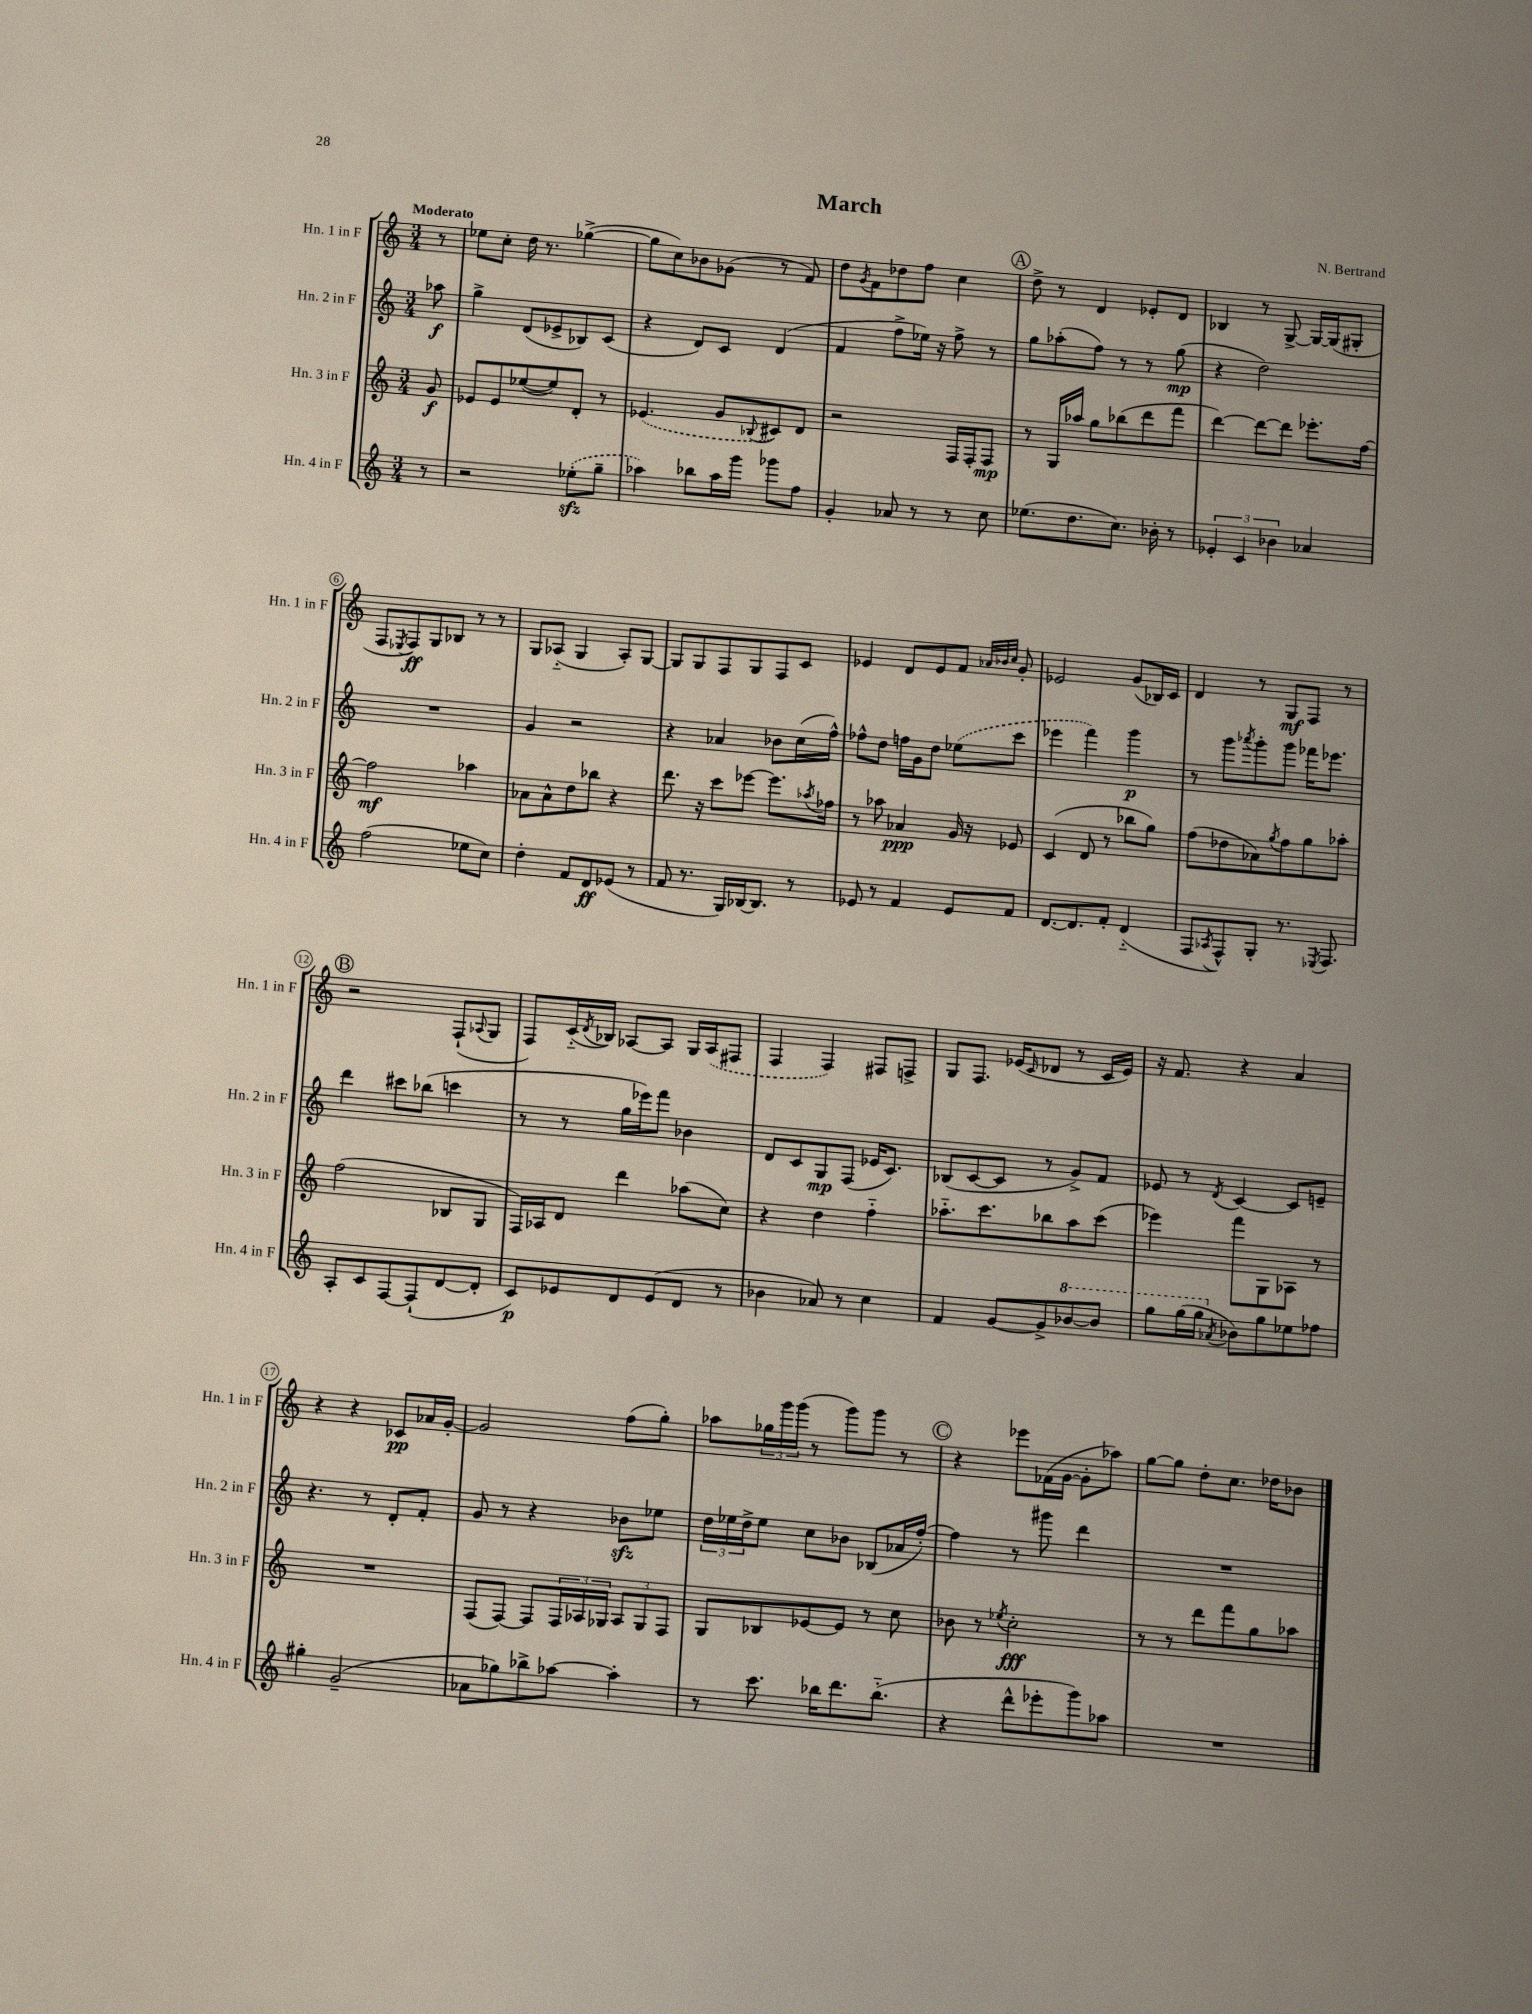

**kern	**dynam	**kern	**dynam	**kern	**dynam	**kern	**dynam
*part4	*part4	*part3	*part3	*part2	*part2	*part1	*part1
*staff4	*staff4	*staff3	*staff3	*staff2	*staff2	*staff1	*staff1
*I"Hn. 4 in F	*	*I"Hn. 3 in F	*	*I"Hn. 2 in F	*	*I"Hn. 1 in F	*
*I'Hn. 4 in F	*	*I'Hn. 3 in F	*	*I'Hn. 2 in F	*	*I'Hn. 1 in F	*
*clefG2	*	*clefG2	*	*clefG2	*	*clefG2	*
*k[]	*	*k[]	*	*k[]	*	*k[]	*
*M3/4	*	*M3/4	*	*M3/4	*	*M3/4	*
=	=	=	=	=	=	=	=
!	!	!	!	!	!	!LO:TX:a:B:t=Moderato	!
8r	.	8g/	f	8aa-X\	f	8r	.
=1	=1	=1	=1	=1	=1	=1	=1
2r	.	8e-X/L	.	4gg^\	.	8ee-X\L	.
.	.	8e-/	.	.	.	8cc'\J	.
.	.	([8ee-X/	.	(8d/L	.	16dd\	.
.	.	.	.	.	.	8.r	.
.	.	8ee-/])	.	8e-X^/	.	.	.
(8ee-Xzz'\L	.	8d'/J	.	8B-X/)	.	([4gg-X^\	.
8gg~\J	.	8r	.	(8c/J	.	.	.
=2	=2	=2	=2	=2	=2	=2	=2
4aa-X\)	.	(4.e-X/	.	4r	.	8gg-\L]	.
.	.	.	.	.	.	8cc\)	.
8bb-X\L	.	.	.	8d/L)	.	8b-X\	.
16aa-\L	.	8g/L	.	8c/J	.	(8g-X\J	.
16ggg\JJ	.	.	.	.	.	.	.
.	.	8qqB-X/	.	.	.	.	.
8ggg-X\L	.	8c#X/)	.	(4d/	.	8r	.
8ff\J	.	8d/J	.	.	.	8f/)	.
=3	=3	=3	=3	=3	=3	=3	=3
4g'/	.	2r	.	4f/	.	8dd\L	.
.	.	.	.	.	.	8qg/	.
.	.	.	.	.	.	8f\	.
8a-X/	.	.	.	8ff^\L	.	8dd-X\	.
8r	.	.	.	16ee-X\Jk)	.	8ff\J	.
.	.	.	.	16r	.	.	.
8r	.	16F/LL	.	8ff^\	.	4cc\	.
.	.	16F'/J	.	.	.	.	.
8cc\	.	8F/J	mp	8r	.	.	.
!!LO:REH:place=s1:t=A
=4	=4	=4	=4	=4	=4	=4	=4
(8.ee-X\L	.	8r	.	8gg\L	.	8dd^\	.
.	.	16G/LL	.	(8aa-X'\	.	8r	.
8.dd\	.	16aa-X/JJ	.	.	.	.	.
.	.	8gg\L	.	8ff\J)	.	4d/	.
8.cc\J)	.	(8bb-X\	.	8r	.	.	.
.	.	8ddd\	.	8r	.	8e-X'/L	.
16b-X'\	.	.	.	.	.	.	.
8r	.	8fff\J	.	(8gg\	mp	8d/J	.
=5	=5	=5	=5	=5	=5	=5	=5
6e-X'/	.	[4ddd\)	.	4r	.	4B-X/	.
6c/	.	.	.	.	.	.	.
.	.	8ddd\L_	.	2dd\)	.	8r	.
6b-X\	.	.	.	.	.	.	.
.	.	8ddd\J]	.	.	.	[8G^/	.
4a-X/	.	8.eee-X'\L	.	.	.	16G/LL_	.
.	.	.	.	.	.	(16G/J]	.
.	.	.	.	.	.	8G#X'/J	.
.	.	[16ff\Jk	.	.	.	.	.
!!LO:LB:g=z
=6	=6	=6	=6	=6	=6	=6	=6
(2ff\	.	2ff\]	mf	2.r	.	8F/L	.
.	.	.	.	.	.	8qE-X/	.
.	.	.	.	.	.	8F/)	ff
.	.	.	.	.	.	8G/	.
.	.	.	.	.	.	8B-X/J	.
8ee-X\L	.	4aa-X\	.	.	.	8r	.
8cc\J)	.	.	.	.	.	8r	.
=7	=7	=7	=7	=7	=7	=7	=7
4dd'\	.	8a-X\L	.	4g/	.	8G/L	.
.	.	8a-^^\	.	.	.	(8A-X/J	.
8f/L	.	8dd\	.	2r	.	4G/	.
8d/	ff	8bb-X\J	.	.	.	.	.
(8e-X/J	.	4r	.	.	.	8A-'/L)	.
8r	.	.	.	.	.	[8G/J	.
=8	=8	=8	=8	=8	=8	=8	=8
8f/	.	8.ddd\	.	4r	.	8G/L]	.
8.r	.	.	.	.	.	8G/	.
.	.	16r	.	.	.	.	.
.	.	8ccc\L	.	4a-X/	.	8F/	.
16G/LL)	.	.	.	.	.	.	.
[16B-X/J	.	[8eee-X\J	.	.	.	8G/	.
8.B-/J]	.	.	.	.	.	.	.
.	.	8.eee-\L]	.	8b-X\L	.	8F/	.
8r	.	.	.	(16cc\L	.	8c/J	.
.	.	8qaa-X/	.	.	.	.	.
.	.	16ff-X\Jk	.	16ff^^\JJ)	.	.	.
=9	=9	=9	=9	=9	=9	=9	=9
8e-X/	.	8r	.	8ff-X^^\L	.	4e-X/	.
8r	.	8aa-X\	.	8dd\J	.	.	.
4f/	.	4a-X/	ppp	16ffn\LL	.	8d/L	.
.	.	.	.	16g\J	.	.	.
.	.	.	.	8dd\J	.	8e-/	.
8e-/L	.	16g/	.	(8ee-X\L	.	8f/J	.
.	.	16r	.	.	.	.	.
.	.	.	.	.	.	32qqa-X/LLL	.
.	.	.	.	.	.	32qqb-X/	.
.	.	.	.	.	.	32qqcc/JJJ	.
8f/J	.	8e-X/	.	8ccc\J	.	8g'/	.
=10	=10	=10	=10	=10	=10	=10	=10
[8.d/L	.	(4c/	.	4eee-X\	.	2e-X/	.
8.d/]	.	.	.	.	.	.	.
.	.	8d/	.	4fff\)	.	.	.
8f'/J	.	8r	.	.	.	.	.
(4d/	.	8bb-X\L	.	4ggg\	p	(8g/L	.
.	.	8gg\J)	.	.	.	16B-X/L)	.
.	.	.	.	.	.	16c/JJ	.
=11	=11	=11	=11	=11	=11	=11	=11
8F/L	.	(8ff\L	.	8r	.	4d/	.
8qA-X/	.	.	.	.	.	.	.
8F^^/)	.	8dd-X\	.	8ggg\L	.	.	.
.	.	.	.	8qaaa-X/	.	.	.
8G'/J	.	8a-X\)	.	8ggg'\	.	8r	.
.	.	8qgg/	.	.	.	.	.
8.r	.	8ff\	.	8ggg\J	.	8G/L	mf
.	.	8gg\	.	16fff-X\KL	.	8F/J	.
8qE-X/	.	.	.	.	.	.	.
8.F/	.	.	.	8.eee-X\J	.	.	.
.	.	8aa-X'\J	.	.	.	8r	.
!!LO:LB:g=z
!!LO:REH:place=s1:t=B
=12	=12	=12	=12	=12	=12	=12	=12
8A'/L	.	(2ff\	.	4ddd\	.	2r	.
8c/	.	.	.	.	.	.	.
[8F/	.	.	.	8ccc#X\L	.	.	.
(8F`/]	.	.	.	(8bb-X\J	.	.	.
[8d/	.	8B-X/L	.	4cccn\	.	(8F`/L	.
.	.	.	.	.	.	8qqA-X/	.
8d'/J]	.	8G/J	.	.	.	8G/J	.
=13	=13	=13	=13	=13	=13	=13	=13
8c/L)	p	16F/LL)	.	8r	.	8F/L)	.
.	.	16A-X/J	.	.	.	.	.
8e-X/	.	8d/J	.	8r	.	(16c/L	.
.	.	.	.	.	.	8qd/	.
.	.	.	.	.	.	16B-X/JJ)	.
8d/	.	4ddd\	.	16gg\LL	.	[8A-X/L	.
.	.	.	.	16eee-X\J)	.	.	.
(8e-/	.	.	.	8fff\J	.	8A-/J]	.
8d/J	.	(8aa-X\L	.	4b-X\	.	16G/LL	.
.	.	.	.	.	.	(16A-/J	.
8r	.	8cc\J)	.	.	.	8F#X/J	.
=14	=14	=14	=14	=14	=14	=14	=14
4b-X\	.	4r	.	8d/L	.	4F/	.
.	.	.	.	8c/	.	.	.
8a-X/)	.	4dd\	.	8G/	mp	4F/)	.
8r	.	.	.	(8F/J	.	.	.
4cc\	.	4ff\	.	16e-X/KL	.	8F#X/L	.
.	.	.	.	8.c/J)	.	.	.
.	.	.	.	.	.	8Fn^/J	.
=15	=15	=15	=15	=15	=15	=15	=15
4f/	.	8.aa-X\L	.	(8B-X/L	.	8G/L	.
.	.	.	.	[8c/	.	8.F/J	.
.	.	8.ccc\	.	.	.	.	.
[8g/L	.	.	.	8c/J]	.	.	.
.	.	.	.	.	.	(16e-X/KL	.
.	.	.	.	.	.	16qqc/	.
8g^/]	.	8bb-X\	.	8r	.	8d-X/J	.
*8va	*	*	*	*	*	*	*
[8bb-X/	.	8aa-\	.	8g^/L)	.	8r	.
8bb-/J]	.	(8ccc\J	.	8f/J	.	16c/LL	.
.	.	.	.	.	.	16e-/JJ)	.
=16	=16	=16	=16	=16	=16	=16	=16
8ggg\L	.	4eee-X\)	.	8e-X/	.	16r	.
.	.	.	.	.	.	8.f/	.
(16ggg\L	.	.	.	8r	.	.	.
16ggg\JJ	.	.	.	.	.	.	.
*X8va	*	*	*	*	*	*	*
8qa-X/	.	.	.	8qd/	.	.	.
8b-X\L)	.	8fff\L	.	[4c/	.	4r	.
8gg\	.	8G\	.	.	.	.	.
8ee-X\	.	8A-X\J	.	8c/L]	.	4a/	.
8ff-X\J	.	8r	.	8en~/J	.	.	.
!!LO:LB:g=z
=17	=17	=17	=17	=17	=17	=17	=17
4gg#X'\	.	2.r	.	4.r	.	4r	.
(2g~/	.	.	.	.	.	4r	.
.	.	.	.	8r	.	.	.
.	.	.	.	8d'/L	.	8c-X/L	pp
.	.	.	.	8f'/J	.	16a-X/L	.
.	.	.	.	.	.	[16g'/JJ	.
=18	=18	=18	=18	=18	=18	=18	=18
8a-X\L	.	(8F/L	.	8g/	.	2g/]	.
8gg-X\)	.	[8F/J)	.	8r	.	.	.
8bb-X^\	.	8F/L]	.	4r	.	.	.
[8aa-X\J	.	24F/L	.	.	.	.	.
.	.	24A-X/	.	.	.	.	.
.	.	24G-X/JJ	.	.	.	.	.
4aa-'\]	.	12A-/L	.	8b-Xzz\L	.	(8ff\L	.
.	.	12G-/	.	.	.	.	.
.	.	.	.	8ee-X\J	.	8gg'\J)	.
.	.	12F/J	.	.	.	.	.
=19	=19	=19	=19	=19	=19	=19	=19
8r	.	8G/L	.	24dd\LL	.	8aa-X\L	.
.	.	.	.	24ee-X\	.	.	.
.	.	.	.	24dd^\J	.	.	.
8.ccc\	.	8B-X/	.	8ee-\J	.	24gg-X\L	.
.	.	.	.	.	.	24ggg\	.
.	.	.	.	.	.	(24ggg\JJ	.
.	.	[8e-X/	.	8cc\L	.	8r	.
16bb-X\KL	.	.	.	.	.	.	.
8.ddd\	.	8e-/J]	.	8b-X\J	.	8ggg\L)	.
.	.	8r	.	(8B-X/L	.	8ggg\J	.
(8.bb-\J	.	.	.	.	.	.	.
.	.	8cc\	.	16a-X/L	.	8r	.
.	.	.	.	[16ff'/JJ)	.	.	.
!!LO:REH:place=s1:t=C
=20	=20	=20	=20	=20	=20	=20	=20
4r	.	8b-X\	.	4ff\]	.	4r	.
.	.	8r	.	.	.	.	.
.	.	8qee-X/	.	.	.	.	.
8ddd^^\L	.	2cc'\	fff	8r	.	8eee-X\L	.
8eee-X'\	.	.	.	8ggg#X\	.	(16f-X\L	.
.	.	.	.	.	.	[16g\JJ	.
8ggg\)	.	.	.	4ddd\	.	8g'\L]	.
8aa-X\J	.	.	.	.	.	8aa-X\J)	.
=21	=21	=21	=21	=21	=21	=21	=21
2.r	.	8r	.	2.r	.	[8gg\L	.
.	.	8r	.	.	.	8gg\J]	.
.	.	8ddd\L	.	.	.	8dd'\L	.
.	.	8fff\	.	.	.	8.cc\J	.
.	.	8gg\	.	.	.	.	.
.	.	.	.	.	.	16dd-X\KL	.
.	.	8aa-X\J	.	.	.	8b-X\J	.
==	==	==	==	==	==	==	==
*-	*-	*-	*-	*-	*-	*-	*-
